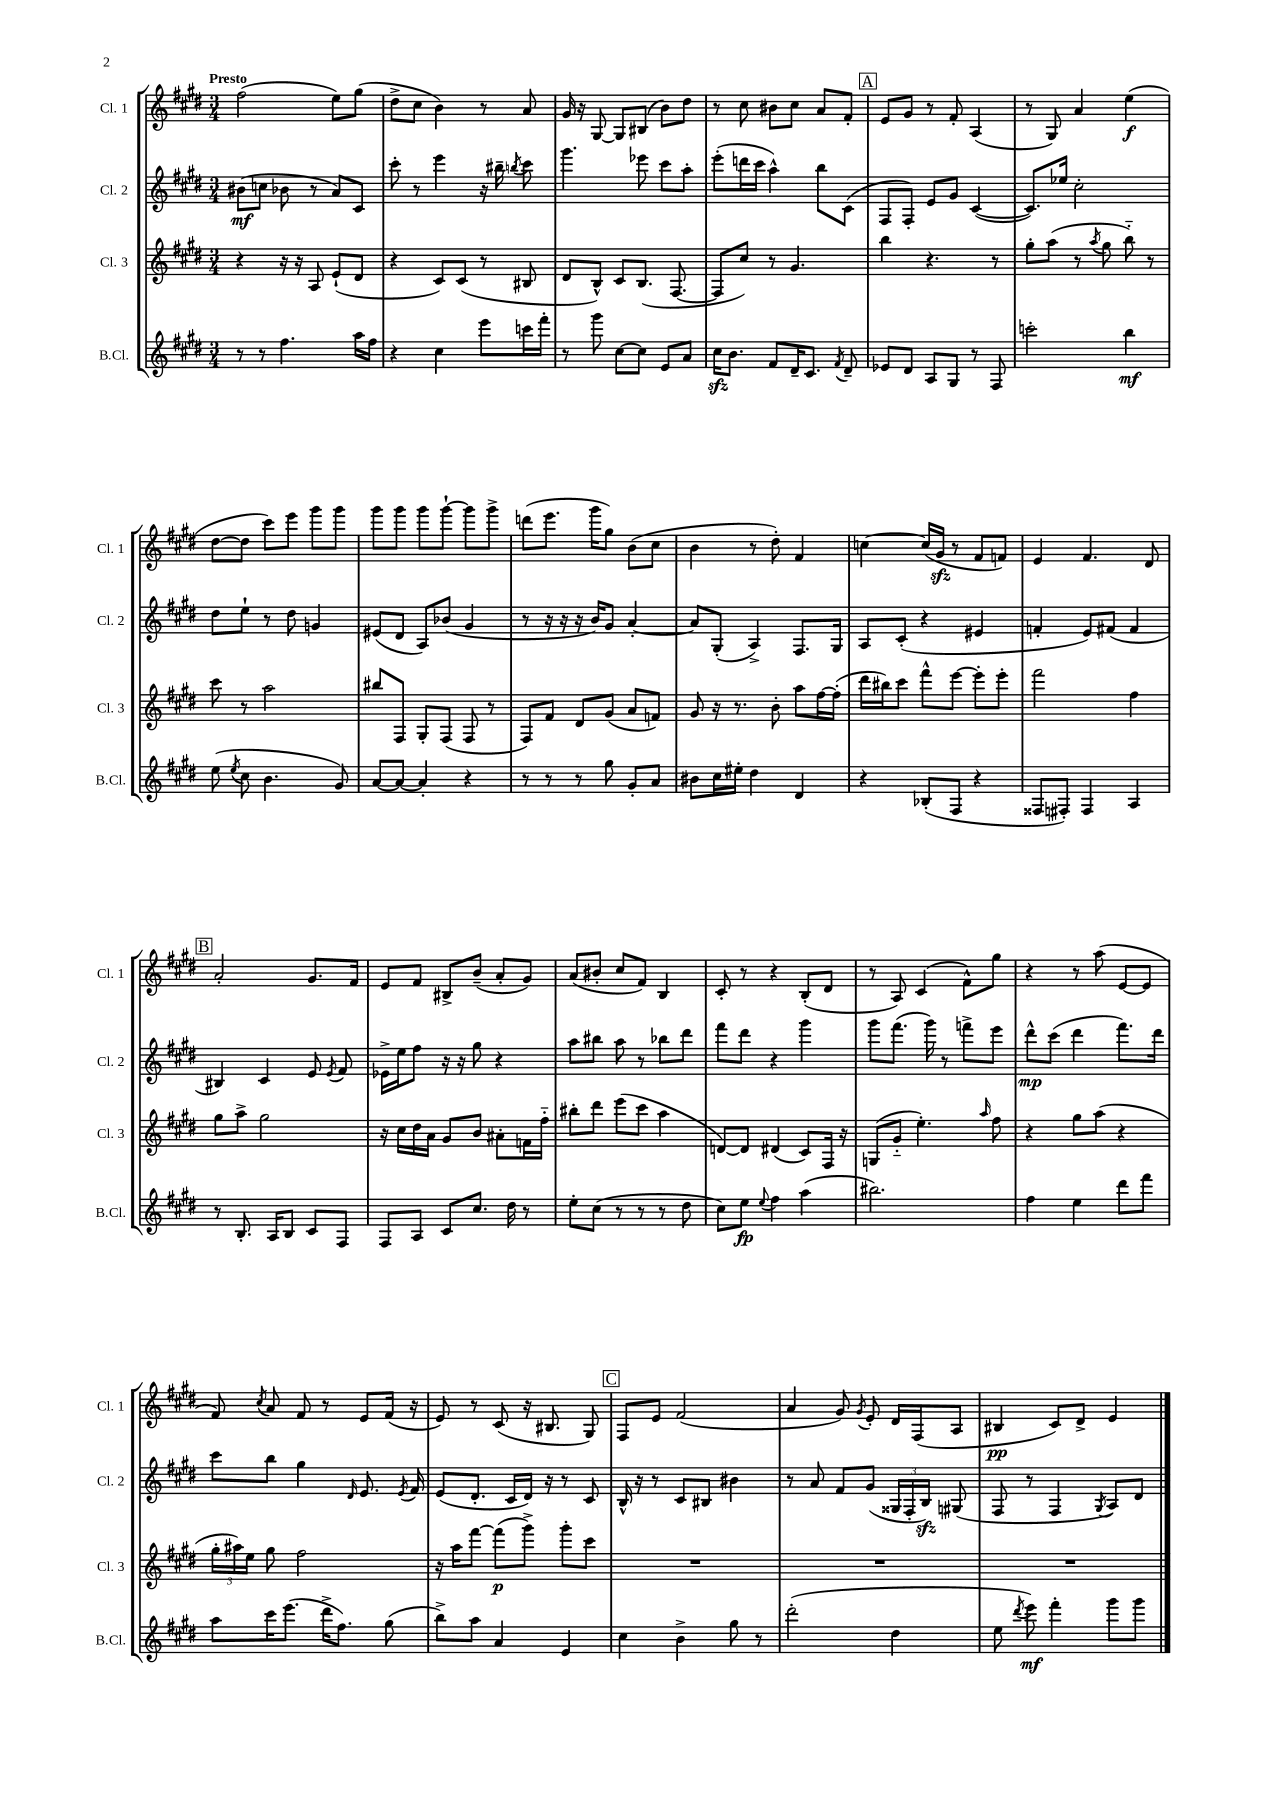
<<
\new StaffGroup <<
\new Staff = "s0" \with { instrumentName = "Cl. 1" shortInstrumentName = "Cl. 1" } {
    \clef treble \key e \major \numericTimeSignature \time 3/4 \tempo "Presto"
    \autoBeamOff fis''2( e''8[) gis''8]( |
    dis''8[-> cis''8] b'4) r8 a'8 |
    gis'16 r16 gis8~ gis8[ bis8]( b'8[) dis''8] |
    r8 cis''8 bis'8[ cis''8] a'8[ fis'8]-. |
    \mark \markup { \box "A" } e'8[ gis'8] r8 fis'8-. a4( |
    r8 gis8) a'4 e''4\f( |
    dis''8[~ dis''8] cis'''8[) e'''8] gis'''8[ gis'''8] |
    gis'''8[ gis'''8] gis'''8[ gis'''8]~-! gis'''8[ gis'''8]-> |
    d'''8[( e'''8.] gis'''16[ gis''8]) b'8[( cis''8] |
    b'4 r8 dis''8-.) fis'4 |
    c''4~ c''16[( gis'16]\sfz r8 fis'8[ f'8]) |
    e'4 fis'4. dis'8 |
    \mark \markup { \box "B" } a'2-. gis'8.[ fis'16] |
    e'8[ fis'8] bis8[-> b'8]--( a'8[-. gis'8]) |
    a'8[( bis'8]-. cis''8[ fis'8]) b4 |
    cis'8-. r8 r4 b8[-.( dis'8] |
    r8 a8) cis'4( fis'8[-^) gis''8] |
    r4 r8 a''8( e'8[~ e'8] |
    fis'8) \acciaccatura { cis''8 } a'8 fis'8 r8 e'8[ fis'16]( r16 |
    e'8) r8 cis'8( r16 bis8. gis8) |
    \mark \markup { \box "C" } fis8[ e'8] fis'2( |
    a'4 gis'8) \acciaccatura { gis'8 } e'8-. dis'16[ fis16( a8] |
    bis4\pp cis'8[) dis'8]-> e'4 \bar "|." |
}
\new Staff = "s1" \with { instrumentName = "Cl. 2" shortInstrumentName = "Cl. 2" } {
    \clef treble \key e \major \numericTimeSignature \time 3/4
    \autoBeamOff bis'8[\mf( c''8] bes'8 r8 a'8[) cis'8] |
    cis'''8-. r8 e'''4 r16 bis''16-- \acciaccatura { b''8 } cis'''8 |
    gis'''4. ees'''8 cis'''8[ a''8]-. |
    e'''8[-.( d'''16 cis'''16] a''4-^) b''8[ cis'8]( |
    \mark \markup { \box "A" } fis8[ fis8]-.) e'8[ gis'8] cis'4~( |
    cis'8.[) ees''16] cis''2-. |
    dis''8[ e''8]-! r8 dis''8 g'4 |
    eis'8[( dis'8] a8[) bes'8]( gis'4 |
    r8 r16 r16 r16 b'16[) gis'8] a'4~-. |
    a'8[ gis8]-.( a4->) fis8.[ gis16] |
    a8[ cis'8]-.( r4 eis'4 |
    f'4-. e'8[) fis'8]( fis'4 |
    \mark \markup { \box "B" } bis4) cis'4 e'8 \acciaccatura { e'8 } fis'8 |
    ees'16[-> e''16 fis''8] r16 r16 gis''8 r4 |
    a''8[ bis''8] a''8 r8 bes''8[ dis'''8] |
    fis'''8[ dis'''8] r4 gis'''4 |
    gis'''8[ fis'''8.]( gis'''16) r8 f'''8[-> e'''8] |
    dis'''8[-^\mp cis'''8]( dis'''4 fis'''8.[) dis'''16] |
    cis'''8[ b''8] gis''4 \grace { dis'16 } e'8. \acciaccatura { e'8 } fis'16 |
    e'8[( dis'8.]-. cis'16[ dis'16]) r16 r8 cis'8 |
    \mark \markup { \box "C" } b16-^ r16 r8 cis'8[ bis8] bis'4 |
    r8 a'8 fis'8[ gis'8]( \tuplet 3/2 { gisis16[ fis16-. b16]\sfz) } gis8( |
    fis8 r8 fis4 \acciaccatura { gis8 } a8[) dis'8] \bar "|." |
}
\new Staff = "s2" \with { instrumentName = "Cl. 3" shortInstrumentName = "Cl. 3" } {
    \clef treble \key e \major \numericTimeSignature \time 3/4
    \autoBeamOff r4 r16 r16 a8 e'8[-!( dis'8] |
    r4 cis'8[) cis'8]( r8 bis8 |
    dis'8[ b8]-^) cis'8[ b8.]( fis8.~ |
    fis8[ cis''8]) r8 gis'4. |
    \mark \markup { \box "A" } b''4 r4. r8 |
    gis''8[-. a''8]( r8 \acciaccatura { a''8 } gis''8 b''8-_) r8 |
    cis'''8 r8 a''2 |
    bis''8[ fis8] gis8[-. fis8]( fis8 r8 |
    fis8[) fis'8] dis'8[ gis'8]( a'8[ f'8]) |
    gis'8 r16 r8. b'8-. a''8[ fis''16~ fis''16]-.( |
    dis'''16[ bis''16) cis'''8] fis'''8[-^ e'''8]~ e'''8[-. e'''8]-. |
    fis'''2 fis''4 |
    \mark \markup { \box "B" } gis''8[ a''8]-> gis''2 |
    r16 cis''16[ dis''16 a'16] gis'8[ b'8] ais'8[-. f'16 fis''16]-_ |
    bis''8[-. dis'''8] e'''8[( cis'''8] a''4 |
    d'8[~) d'8] dis'4( cis'8[) fis16] r16 |
    g8[( gis'8]-_ e''4.-.) \grace { a''16 } fis''8 |
    r4 gis''8[ a''8]( r4 |
    \tuplet 3/2 { gis''16[-. ais''16) e''16] } gis''8 fis''2 |
    r16 a''16[ fis'''8]~ fis'''8[\p( gis'''8]->) gis'''8[-. cis'''8] |
    \mark \markup { \box "C" } R2. |
    R2. |
    R2. \bar "|." |
}
\new Staff = "s3" \with { instrumentName = "B.Cl." shortInstrumentName = "B.Cl." } {
    \clef treble \key e \major \numericTimeSignature \time 3/4
    \autoBeamOff r8 r8 fis''4. a''16[ fis''16] |
    r4 cis''4 e'''8[ c'''16 fis'''16]-. |
    r8 gis'''8 cis''8[~ cis''8] e'8[ a'8] |
    cis''16[\sfz b'8.] fis'8[ dis'16-- cis'8.] \acciaccatura { fis'8 } dis'8-- |
    \mark \markup { \box "A" } ees'8[ dis'8] a8[ gis8] r8 fis8 |
    c'''2-. b''4\mf |
    e''8( \acciaccatura { e''8 } cis''8 b'4. gis'8) |
    a'8[~ a'8]~ a'4-. r4 |
    r8 r8 r8 gis''8 gis'8[-. a'8] |
    bis'8[ cis''16 eis''16]-. dis''4 dis'4 |
    r4 bes8[-.( fis8] r4 |
    fisis8[ fis8]-.) fis4 a4 |
    \mark \markup { \box "B" } r8 b8.-. a16[ b8] cis'8[ fis8] |
    fis8[ a8] cis'8[ cis''8.] dis''16 r8 |
    e''8[-. cis''8]( r8 r8 r8 dis''8 |
    cis''8[) e''8]\fp \appoggiatura { e''8 } fis''4 a''4( |
    bis''2.) |
    fis''4 e''4 dis'''8[ fis'''8] |
    a''8[ cis'''16 e'''8.]( dis'''16[-> fis''8.]) gis''8( |
    b''8[->) a''8] a'4 e'4 |
    \mark \markup { \box "C" } cis''4 b'4-> gis''8 r8 |
    dis'''2-.( dis''4 |
    e''8 \acciaccatura { dis'''8 } e'''8\mf) fis'''4-. gis'''8[ gis'''8] \bar "|." |
}
>>
>>
\layout { \context { \Score \remove "Bar_number_engraver" } }
